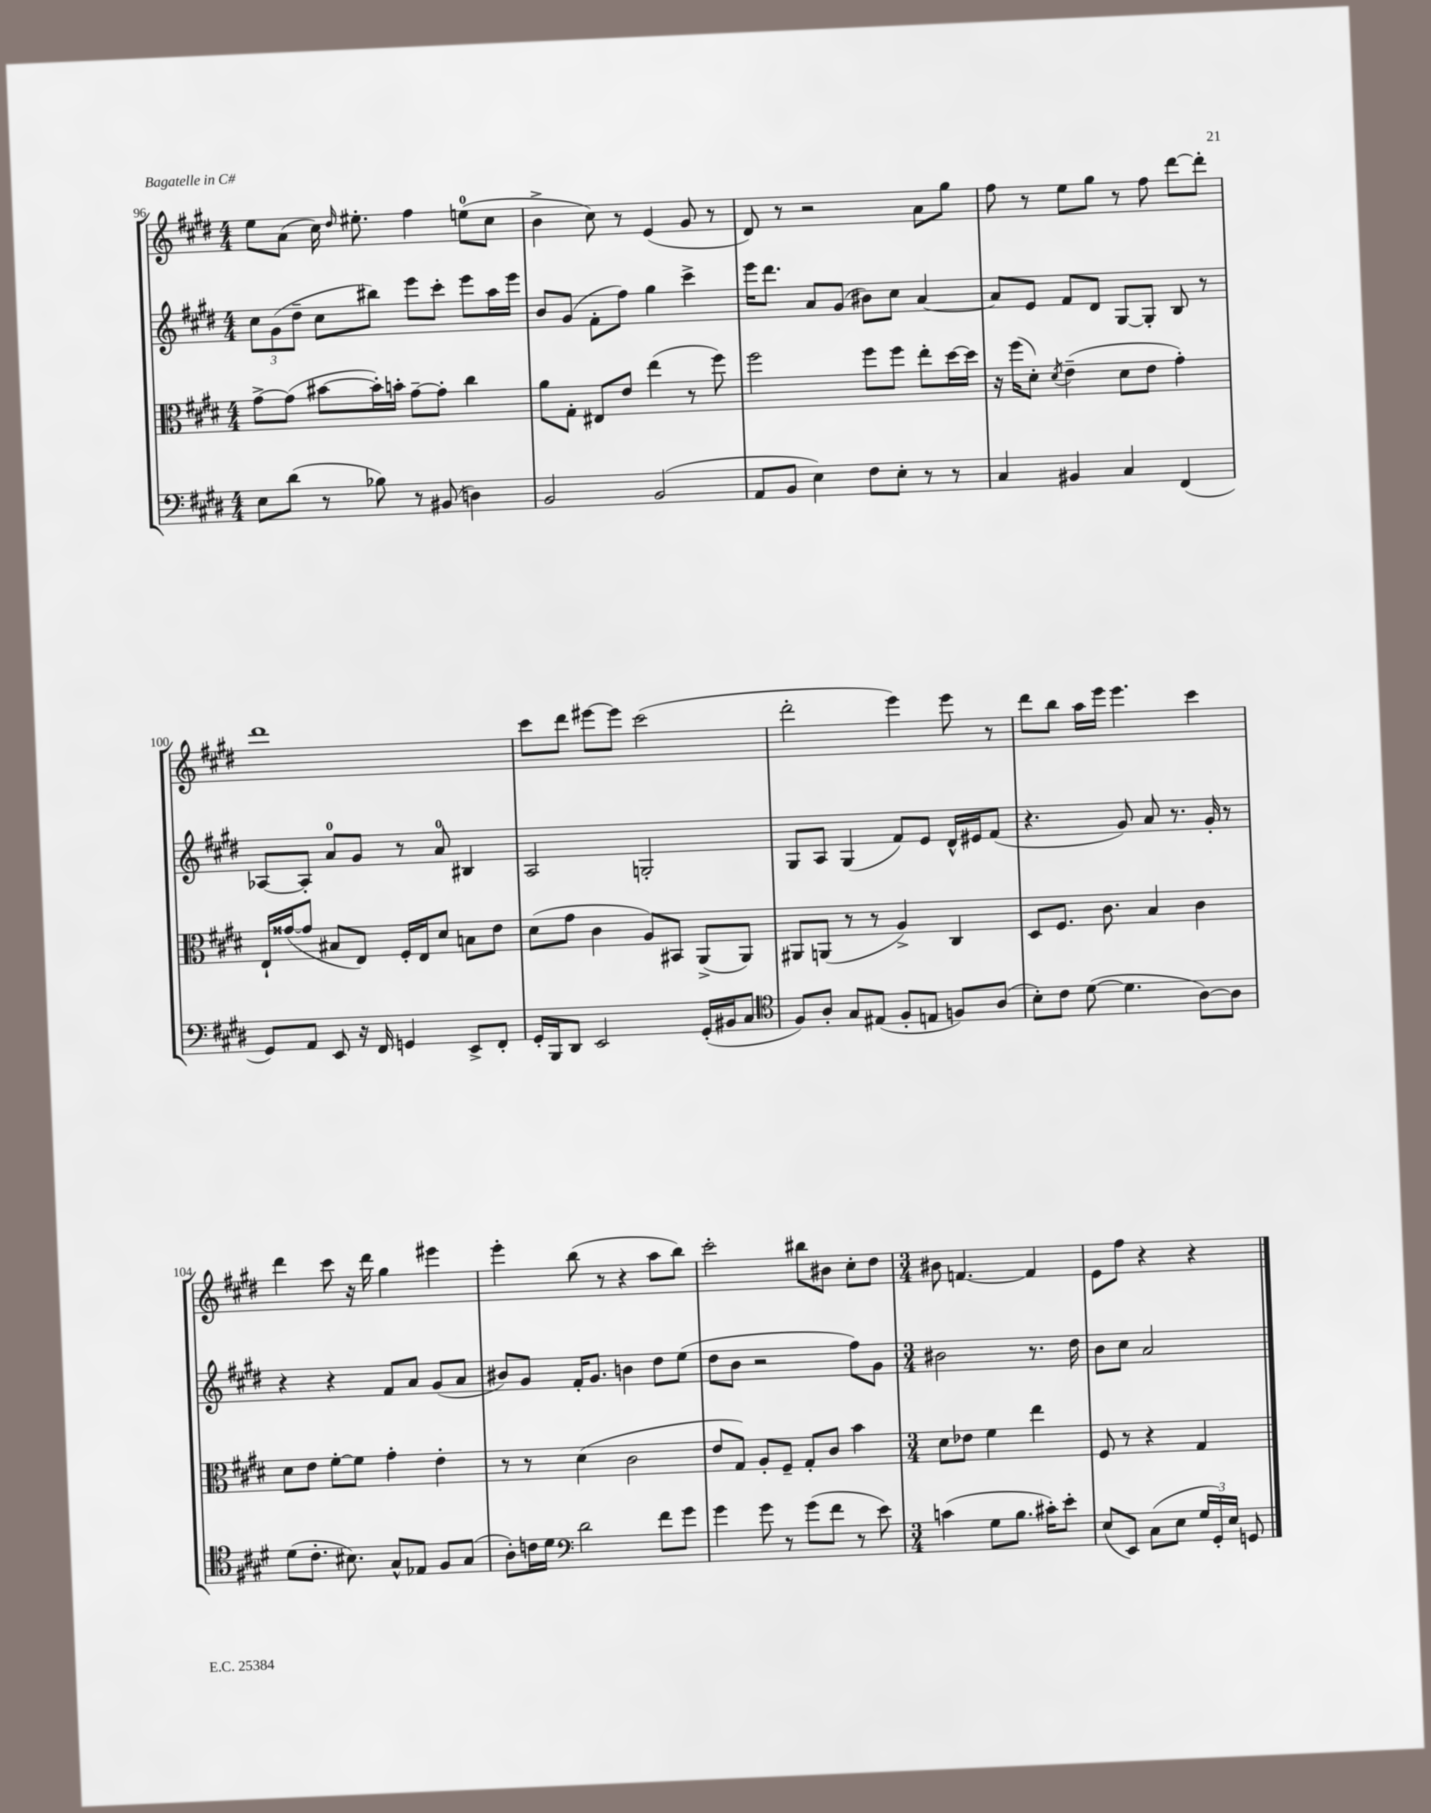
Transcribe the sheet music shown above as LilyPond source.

<<
\new StaffGroup <<
\new Staff = "s0" {
    \clef treble \key e \major \numericTimeSignature \time 4/4
    \autoBeamOff e''8[ a'8]( cis''16) \grace { dis''16 } eis''8.-. fis''4 e''8[-0( cis''8] |
    b'4-> cis''8) r8 e'4( gis'8 r8 |
    dis'8) r8 r2 a'8[ gis''8] |
    fis''8 r8 e''8[ gis''8] r8 fis''8 dis'''8[~ dis'''8]-. |
    dis'''1 |
    cis'''8[ dis'''8] eis'''8[~ eis'''8] cis'''2( |
    dis'''2-. e'''4) e'''8 r8 |
    dis'''8[ b''8] a''16[ e'''16] e'''4. cis'''4 |
    dis'''4 cis'''8 r16 dis'''16 gis''4 eis'''4 |
    e'''4-. b''8( r8 r4 a''8[ b''8]) |
    cis'''2-. bis''8[ bis'8] cis''8[-. dis''8] |
    \numericTimeSignature \time 3/4 bis'8 f'4.~ f'4 |
    e'8[ fis''8] r4 r4 \bar "|." |
}
\new Staff = "s1" {
    \clef treble \key e \major \numericTimeSignature \time 4/4
    \autoBeamOff \tuplet 3/2 { cis''8[ gis'8( dis''8]-- } cis''8[ bis''8]) e'''8[ cis'''8]-. e'''8[ a''16 e'''16] |
    b'8[ gis'8]( fis'8[-. fis''8]) gis''4 cis'''4-> |
    e'''16[ dis'''8.] a'8[ gis'8]( bis'8[) cis''8] a'4~ |
    a'8[ e'8] fis'8[ dis'8] gis8[~ gis8]-. b8 r8 |
    aes8[~ aes8]-. a'8[-0 gis'8] r8 a'8-0 bis4 |
    a2 g2-. |
    gis8[ a8] gis4( fis'8[) e'8] dis'16[-^ eis'16 fis'8]( |
    r4. gis'8) a'8 r8. gis'16-. r8 |
    r4 r4 fis'8[ a'8] gis'8[( a'8] |
    bis'8[) gis'8] fis'16[-. gis'8.] b'4 dis''8[ e''8]( |
    dis''8[ b'8] r2 fis''8[) gis'8] |
    \numericTimeSignature \time 3/4 bis'2 r8. dis''16 |
    b'8[ cis''8] a'2 \bar "|." |
}
\new Staff = "s2" {
    \clef alto \key e \major \numericTimeSignature \time 4/4
    \autoBeamOff gis'8[~-> gis'8]( bis'8[~ bis'16-.) b'16]-. gis'8[~-- gis'8]-. cis''4 |
    a'8[ gis8]-. eis8[ e'8] e''4( r8 fis''8) |
    fis''2 fis''8[ fis''8] e''8[-. dis''16~ dis''16] |
    r16 fis''16[( dis'8]-.) \acciaccatura { dis'8 } e'4--( dis'8[ e'8] gis'4-.) |
    e16[-! gisis'16~( gisis'8] bis8[ e8]) fis16[-. e16 dis'8] b8[ e'8] |
    dis'8[( gis'8] cis'4 a8[) bis,8] a,8[->( a,8]) |
    ais,8[ a,8]( r8 r8 a4->) cis4 |
    dis8[ fis8.] cis'8. b4 cis'4 |
    dis'8[ e'8] fis'8[~-. fis'8] gis'4-. e'4-. |
    r8 r8 dis'4( cis'2 |
    e'8[ gis8]) a8[-. fis8]-- gis8[-. cis'8] b'4 |
    \numericTimeSignature \time 3/4 dis'8[ ees'8] fis'4 e''4 |
    fis8 r8 r4 gis4 \bar "|." |
}
\new Staff = "s3" {
    \clef bass \key e \major \numericTimeSignature \time 4/4
    \autoBeamOff e8[ dis'8]( r8 bes8) r8 bis,8( d4) |
    b,2 b,2( |
    a,8[ b,8] e4) fis8[ e8]-. r8 r8 |
    cis4 bis,4 cis4 fis,4( |
    gis,8[) a,8] e,8 r16 fis,16 g,4 e,8[-> fis,8]-. |
    gis,16[-. b,,16 dis,8] e,2 gis,16[-.( bis,16 cis8] |
    \clef tenor fis8[) a8]-. gis8[ eis8]( fis8[-. e8] f8[) a8]( |
    b8[-.) cis'8] dis'8~( dis'4. a8[~) a8] |
    dis'8[( cis'8.]-. bis8.) gis8[-^ ees8] fis8[ gis8]( |
    a8[-.) c'16 dis'16] \clef bass dis'2 fis'8[ gis'8] |
    gis'4 gis'8 r8 gis'8[( fis'8] r8 e'8) |
    \numericTimeSignature \time 3/4 c'4( gis8[ b8.] cis'16[-.) e'8]-. |
    e8[( e,8]) cis8[( e8] \tuplet 3/2 { gis16[ gis,16-.) e16] } g,8 \bar "|." |
}
>>
>>
\layout { \context { \Score currentBarNumber = #96 } }
